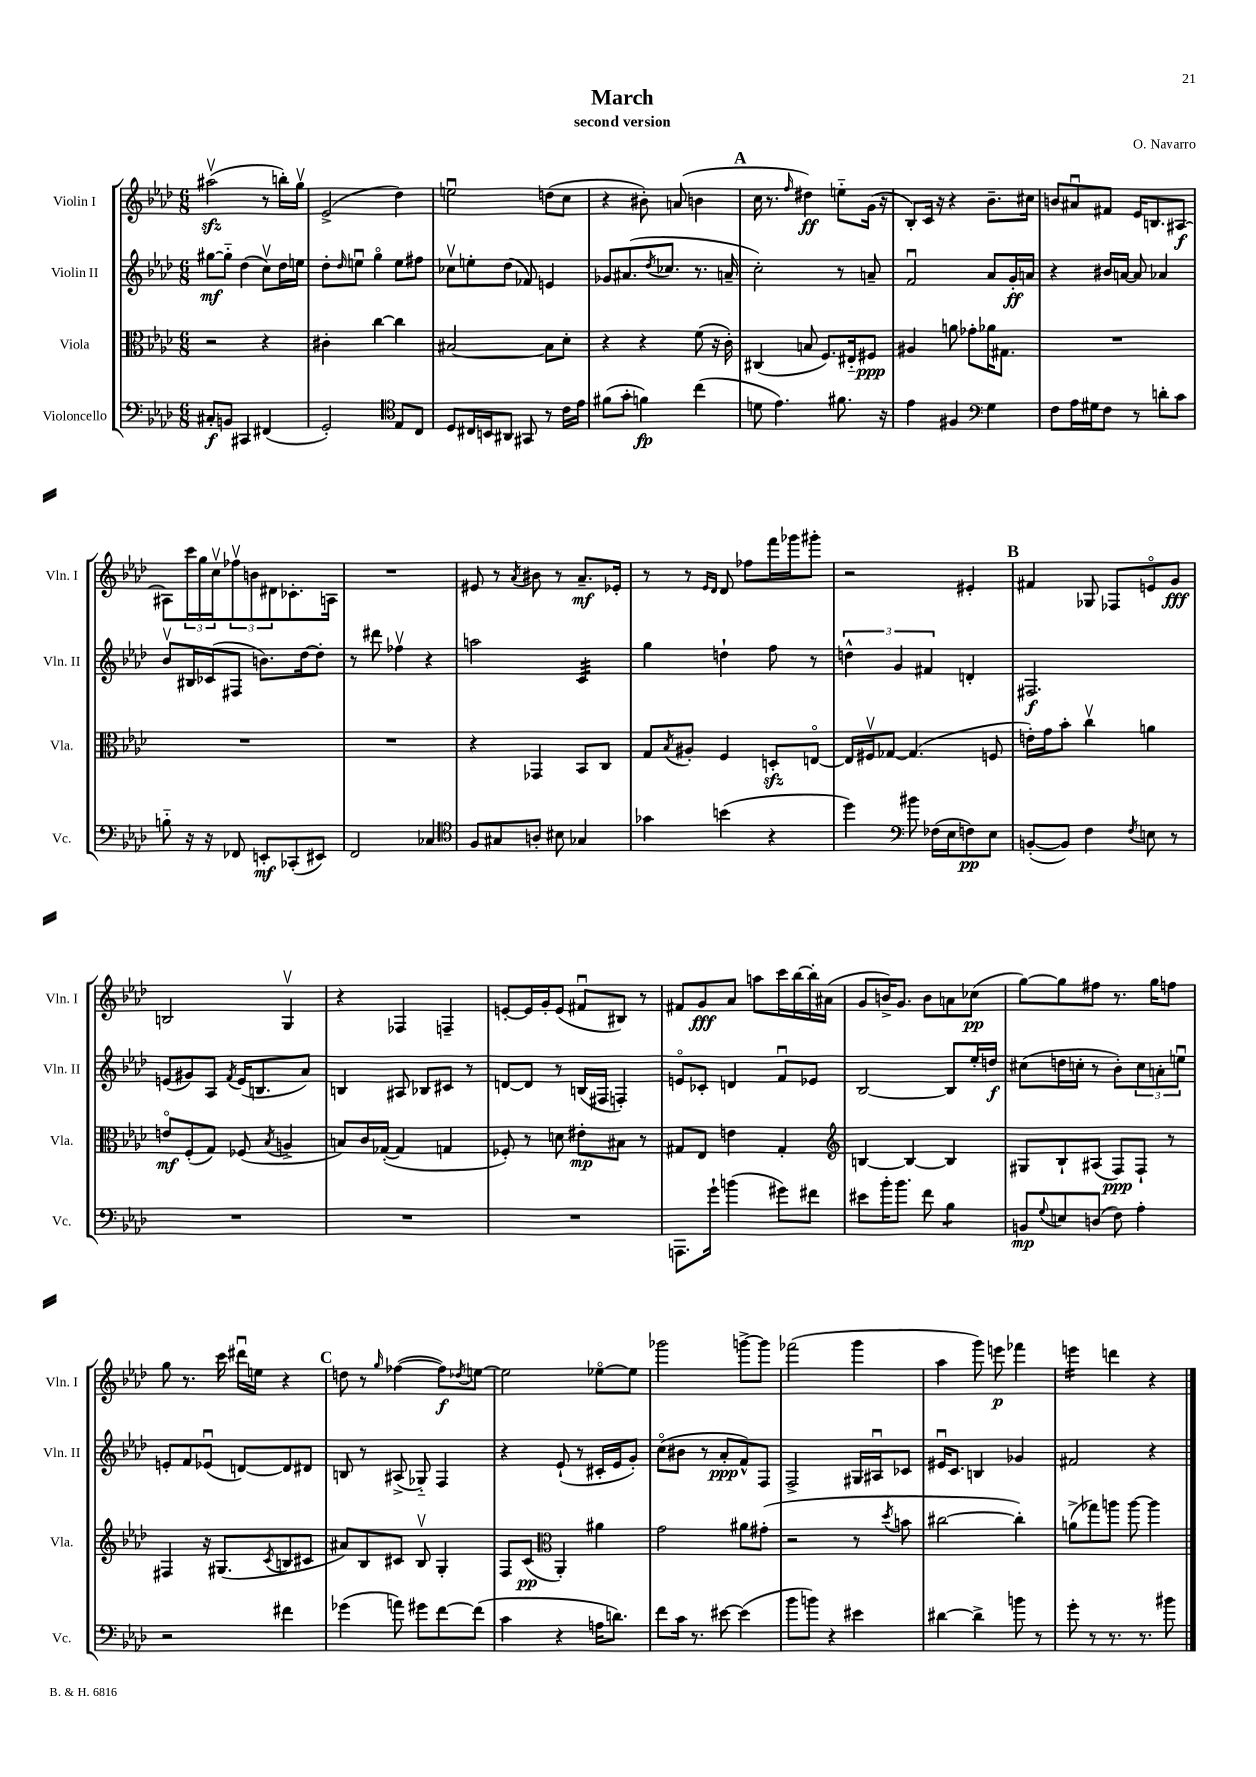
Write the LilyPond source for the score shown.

\header { title = "March" composer = "O. Navarro" subtitle = "second version" }
<<
\new StaffGroup <<
\new Staff = "s0" \with { instrumentName = "Violin I" shortInstrumentName = "Vln. I" } {
    \clef treble \key aes \major \numericTimeSignature \time 6/8
    ais''2\upbow\sfz( r8 b''16-.) g''16\upbow |
    ees'2->( des''4) |
    e''2\downbow d''8( c''8 |
    r4 bis'8-.) a'8( b'4 |
    \mark \markup { \bold "A" } c''16 r8. \grace { f''16 } dis''4\ff) e''8-_ g'16( r16 |
    bes8-.) c'16 r16 r4 bes'8.-- cis''16 |
    b'8 ais'8\downbow fis'8 ees'16 b8. ais8~\f |
    ais8 \tuplet 3/2 { c'''16 g''16 c''16\upbow } \tuplet 3/2 { fes''8\upbow b'8 dis'8 } ces'8.-. a16 |
    R2. |
    eis'8 r8 \acciaccatura { aes'8 } bis'8 r8 aes'8.--\mf ees'16-. |
    r8 r8 \grace { ees'16 des'16 } des'8 fes''8 f'''16 ges'''16 gis'''8-. |
    r2 eis'4-. |
    \mark \markup { \bold "B" } fis'4 ges8 fes8 e'8\flageolet g'8\fff |
    b2 g4\upbow |
    r4 fes4 f4-- |
    e'8~-. e'16 g'16-. e'8( fis'8\downbow bis8) r8 |
    fis'8 g'8\fff aes'8 a''8 c'''16 bes''16~ bes''16-. ais'16( |
    g'8 b'16->) g'8. b'8 a'8 ces''8\pp( |
    g''8~) g''8 fis''8 r8. g''16 f''8 |
    g''8 r8. c'''16 dis'''16\downbow e''16 r4 |
    \mark \markup { \bold "C" } d''8 r8 \grace { g''16 } fes''4~( fes''8\f) \acciaccatura { des''8 } e''8~ |
    e''2 ees''8~\flageolet ees''8 |
    ges'''2 g'''8~-> g'''8 |
    fes'''2( g'''4 |
    aes''4 g'''8) e'''8\p fes'''4 |
    e'''4:16 d'''4 r4 \bar "|." |
}
\new Staff = "s1" \with { instrumentName = "Violin II" shortInstrumentName = "Vln. II" } {
    \clef treble \key aes \major \numericTimeSignature \time 6/8
    gis''8~\mf gis''8-_ des''4( c''8\upbow) des''16 e''16 |
    des''8-. \grace { des''16 } e''8\downbow g''4\flageolet e''8 fis''8 |
    ces''8\upbow e''8-. des''8( fes'8) e'4 |
    ges'8 ais'8.( \acciaccatura { des''8 } ces''8. r8. a'16-- |
    \mark \markup { \bold "A" } c''2-.) r8 a'8-- |
    f'2\downbow aes'8 g'16-.\ff a'16 |
    r4 bis'16 a'16~ a'8 aes'4 |
    bes'8\upbow bis16 ces'16( fis8 b'8.) des''16~ des''8-. |
    r8 dis'''8 fes''4\upbow r4 |
    a''2 c'4:32 |
    g''4 d''4-! f''8 r8 |
    \tuplet 3/2 { d''4-^ g'4 fis'4 } d'4-. |
    \mark \markup { \bold "B" } fis2.\f |
    e'8( gis'8) aes8 \acciaccatura { f'8 } e'16( b8. aes'8) |
    b4 ais8 bes8 cis'8 r8 |
    d'8~ d'8 r8 b16( fis16 f4-.) |
    e'8\flageolet ces'8-. d'4 f'8\downbow ees'8 |
    bes2~ bes8 ees''16-. d''16\f |
    cis''8( d''16 c''16-. r8 bes'8-.) \tuplet 3/2 { c''8 a'8-. e''8\downbow } |
    e'8-. f'8 ees'8\downbow( d'8~) d'8 dis'8 |
    \mark \markup { \bold "C" } b8 r8 ais8->( ges8-_) f4 |
    r4 ees'8-!( r8 cis'16-. ees'16 g'8-.) |
    c''8\flageolet( bis'8 r8 aes'8-.\ppp f'8-^) f8 |
    f2-> gis16 ais16\downbow ces'8 |
    eis'16\downbow c'8. b4 ges'4 |
    fis'2 r4 \bar "|." |
}
\new Staff = "s2" \with { instrumentName = "Viola" shortInstrumentName = "Vla." } {
    \clef alto \key aes \major \numericTimeSignature \time 6/8
    r2 r4 |
    cis'4-. c''4~ c''4 |
    bis2~ bis8 des'8-. |
    r4 r4 f'8( r16 c'16-.) |
    \mark \markup { \bold "A" } cis4( b8 f8.) eis16-_ fis8\ppp |
    ais4 a'8 ges'8-. aes'16 gis8. |
    R2. |
    R2. |
    R2. |
    r4 ges,4 bes,8 c8 |
    g8 \acciaccatura { bes8 } ais8-. f4 d8-.\sfz e8~\flageolet |
    e16 fis16\upbow ges8~ ges4.( f8 |
    \mark \markup { \bold "B" } e'16-.) g'16 bes'8-. c''4\upbow a'4 |
    e'8\flageolet\mf f8-.( g8) fes8( \acciaccatura { bes8 } a4-> |
    b8) c'16 ges16~-.( ges4 g4 |
    fes8-.) r8 d'8 eis'8-.\mp bis8 r8 |
    gis8 ees8 e'4 gis4-. |
    \clef treble b4~ b4~ b4 |
    gis8 bes8-! ais8( f8\ppp) f8-! r8 |
    fis4 r16 gis8.( \acciaccatura { c'8 } b8 cis'8 |
    \mark \markup { \bold "C" } ais'8) bes8 cis'8 bes8\upbow g4-. |
    f8 c'8\pp( \clef alto aes,4-.) ais'4 |
    g'2 ais'8 gis'8-.( |
    r2 r8 \acciaccatura { des''8 } b'8 |
    cis''2~ cis''4-.) |
    a'8->( ges''8) a''8 a''8~ a''4 \bar "|." |
}
\new Staff = "s3" \with { instrumentName = "Violoncello" shortInstrumentName = "Vc." } {
    \clef bass \key aes \major \numericTimeSignature \time 6/8
    cis8-.\f b,8 cis,4 fis,4( |
    g,2-.) \clef tenor ees8 c8 |
    des8 cis16 b,16 ais,8 gis,8 r8 c'16 ees'16 |
    fis'8( g'8-. f'4\fp) c''4( |
    \mark \markup { \bold "A" } d'8 ees'4.) fis'8. r16 |
    ees'4 fis4 \clef bass g4 |
    f8 aes16 gis16 f8 r8 d'8-. c'8 |
    b8-_ r16 r16 fes,8 e,8-.\mf ces,8-.( eis,8) |
    f,2 ces4 |
    \clef tenor f8 gis8 a8-. bis8 ges4 |
    ges'4 b'4( r4 |
    des''4) \clef bass bis'8 fes16( ees16 f8\pp) ees8 |
    \mark \markup { \bold "B" } b,8~-.( b,8) f4 \acciaccatura { f8 } e8 r8 |
    R2. |
    R2. |
    R2. |
    a,,8. g'16-! b'4( gis'8) fis'8 |
    eis'8 bes'16-. bes'8. f'8 bes4:8 |
    b,8\mp \appoggiatura { g8 } e8 d8( f8) aes4-. |
    r2 fis'4 |
    \mark \markup { \bold "C" } ges'4( a'8) gis'8 f'8~ f'8( |
    c'4 r4 a16 d'8.) |
    f'8 c'16 r8. eis'8~ eis'4( |
    bes'8 b'8) r4 eis'4 |
    dis'4~ dis'4-> b'8 r8 |
    g'8-. r8 r8. r8. bis'8 \bar "|." |
}
>>
>>
\layout { \context { \Score \remove "Bar_number_engraver" } }
